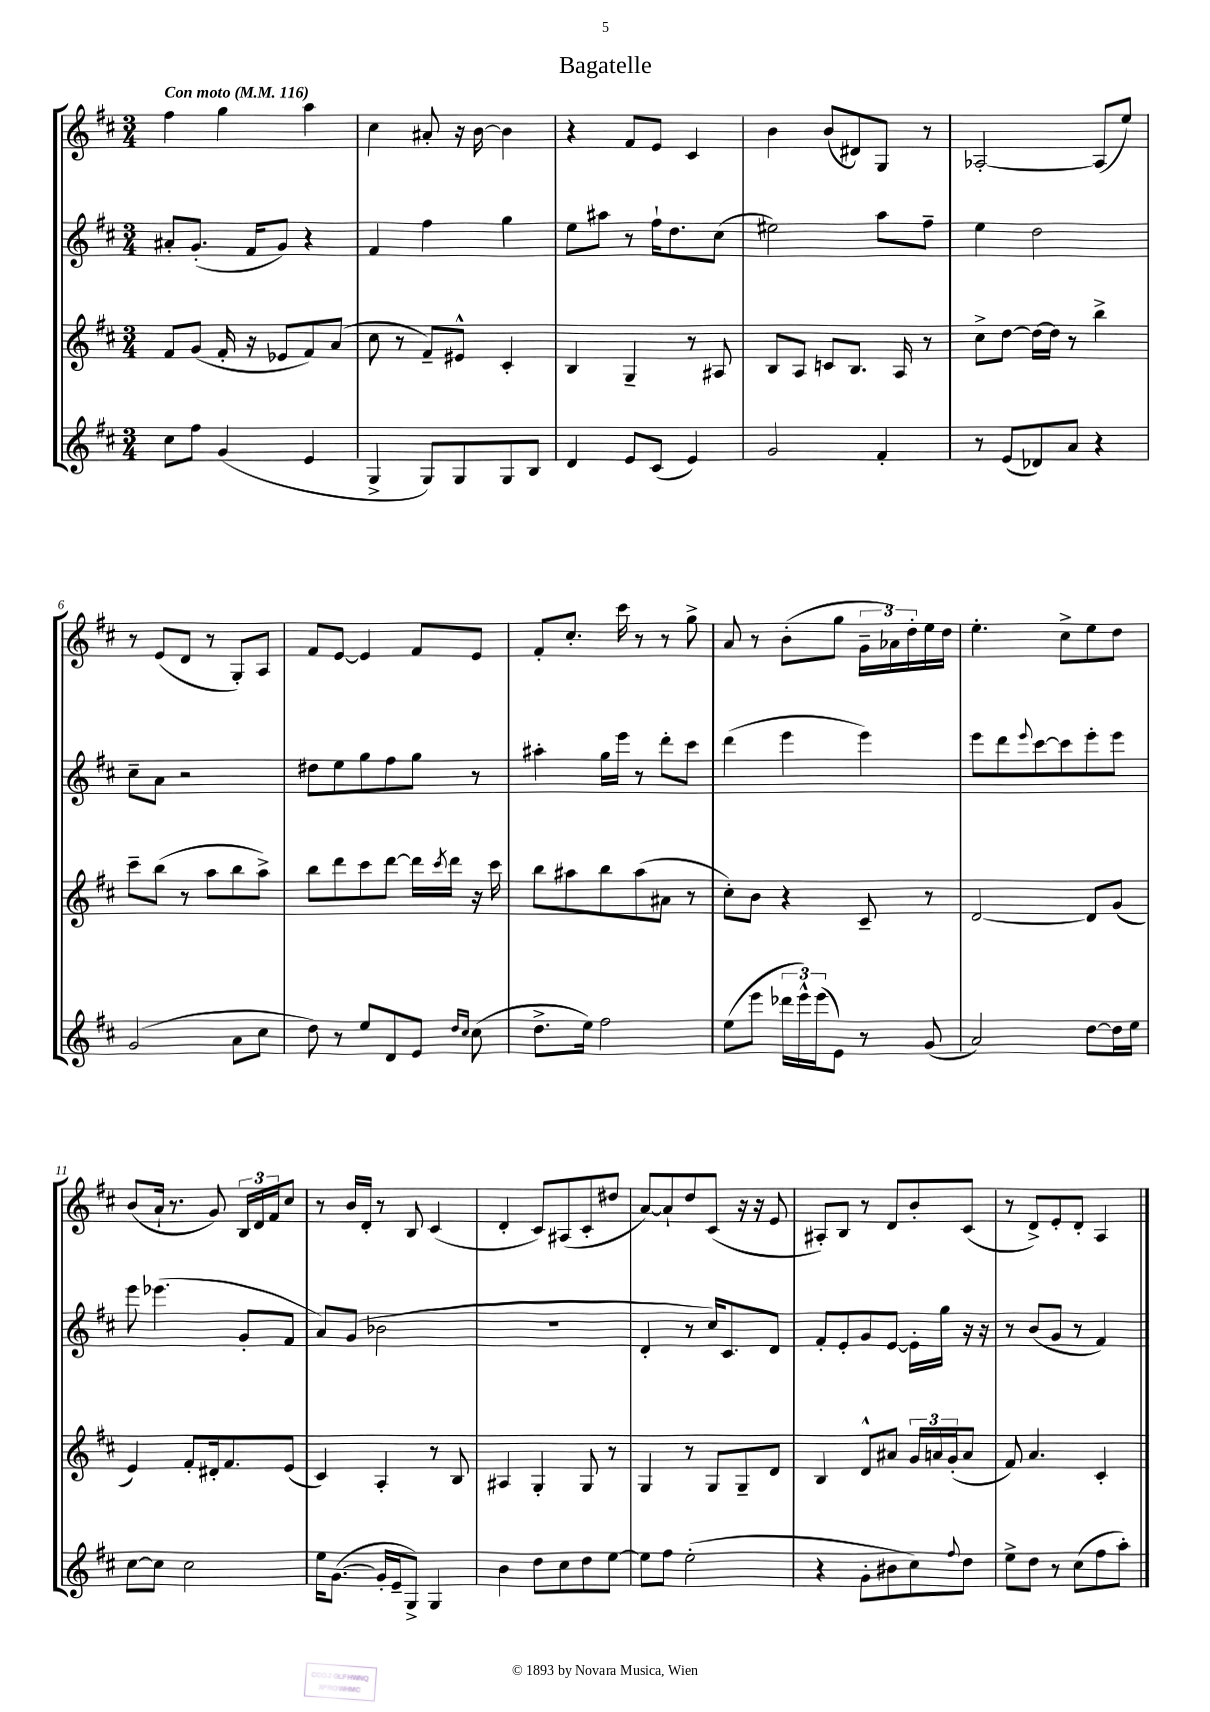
\header { title = "Bagatelle" }
<<
\new StaffGroup <<
\new Staff = "s0" {
    \clef treble \key d \major \numericTimeSignature \time 3/4 \tempo "Con moto" 4 = 116
    fis''4 g''4 a''4 |
    cis''4 ais'8-. r16 b'16~ b'4 |
    r4 fis'8 e'8 cis'4 |
    b'4 b'8( dis'8) g8 r8 |
    aes2~-. aes8( e''8) |
    r8 e'8( d'8 r8 g8-.) a8 |
    fis'8 e'8~ e'4 fis'8 e'8 |
    fis'8-. cis''8.-. cis'''16 r8 r8 g''8-> |
    a'8 r8 b'8-.( g''8 \tuplet 3/2 { g'16-- aes'16) d''16-. } e''16 d''16 |
    e''4.-. cis''8-> e''8 d''8 |
    b'8( a'16-! r8. g'8) \tuplet 3/2 { b16 d'16 fis'16 } cis''8 |
    r8 b'16 d'16-. r8 b8 cis'4( |
    d'4-. cis'8) ais8( cis'8-. dis''8 |
    a'8~) a'8-! d''8 cis'8( r16 r16 e'8 |
    ais8-.) b8 r8 d'8 b'8-. cis'8( |
    r8 d'8->) e'8-. d'8-. a4 \bar "|." |
}
\new Staff = "s1" {
    \clef treble \key d \major \numericTimeSignature \time 3/4
    ais'8-. g'8.-.( fis'16 g'8) r4 |
    fis'4 fis''4 g''4 |
    e''8 ais''8 r8 fis''16-! d''8. cis''8( |
    eis''2) a''8 fis''8-- |
    e''4 d''2 |
    cis''8-- a'8 r2 |
    dis''8 e''8 g''8 fis''8 g''8 r8 |
    ais''4-. g''16 e'''16 r8 d'''8-. cis'''8 |
    d'''4( e'''4 e'''4) |
    e'''8 d'''8 \appoggiatura { e'''8 } cis'''8~ cis'''8 e'''8-. e'''8 |
    e'''8 ees'''4.( g'8-. fis'8 |
    a'8) g'8( bes'2 |
    R2. |
    d'4-. r8 cis''16) cis'8. d'8 |
    fis'8-. e'8-. g'8 e'8~ e'16-. g''16 r16 r16 |
    r8 b'8( g'8 r8 fis'4) \bar "|." |
}
\new Staff = "s2" {
    \clef treble \key d \major \numericTimeSignature \time 3/4
    fis'8 g'8( fis'16-. r16 ees'8 fis'8) a'8( |
    cis''8 r8 fis'8--) eis'8-^ cis'4-. |
    b4 g4-- r8 ais8 |
    b8 a8 c'8 b8. a16 r8 |
    cis''8-> d''8~ d''16~ d''16 r8 b''4-> |
    cis'''8-- b''8( r8 a''8 b''8 a''8->) |
    b''8 d'''8 cis'''8 d'''8~ d'''16 \acciaccatura { cis'''8 } d'''16 r16 cis'''16 |
    b''8 ais''8 b''8 ais''8( ais'8 r8 |
    cis''8-.) b'8 r4 cis'8-- r8 |
    d'2~ d'8 g'8( |
    e'4) fis'8-. dis'16-. fis'8. e'8( |
    cis'4) a4-. r8 b8 |
    ais4 g4-. g8 r8 |
    g4 r8 g8 g8-- d'8 |
    b4 d'8-^ ais'8 \tuplet 3/2 { g'16 a'16 g'16-.( } a'8 |
    fis'8) a'4. cis'4-. \bar "|." |
}
\new Staff = "s3" {
    \clef treble \key d \major \numericTimeSignature \time 3/4
    cis''8 fis''8 g'4( e'4 |
    g4-> g8) g8 g8 b8 |
    d'4 e'8 cis'8( e'4) |
    g'2 fis'4-. |
    r8 e'8( des'8) a'8 r4 |
    g'2( a'8 cis''8 |
    d''8) r8 e''8 d'8 e'8 \grace { d''16 cis''16 } cis''8( |
    d''8.-> e''16) fis''2 |
    e''8( e'''8 \tuplet 3/2 { des'''16 e'''16-^) e'''16( } e'8) r8 g'8( |
    a'2) d''8~ d''16 e''16 |
    cis''8~ cis''8 cis''2 |
    e''16 g'8.~( g'16-. e'16-- g8->) g4 |
    b'4 d''8 cis''8 d''8 e''8~ |
    e''8 fis''8 e''2-.( |
    r4 g'8-. bis'8 cis''8) \appoggiatura { fis''8 } d''8 |
    e''8-> d''8 r8 cis''8( fis''8 a''8-.) \bar "|." |
}
>>
>>
